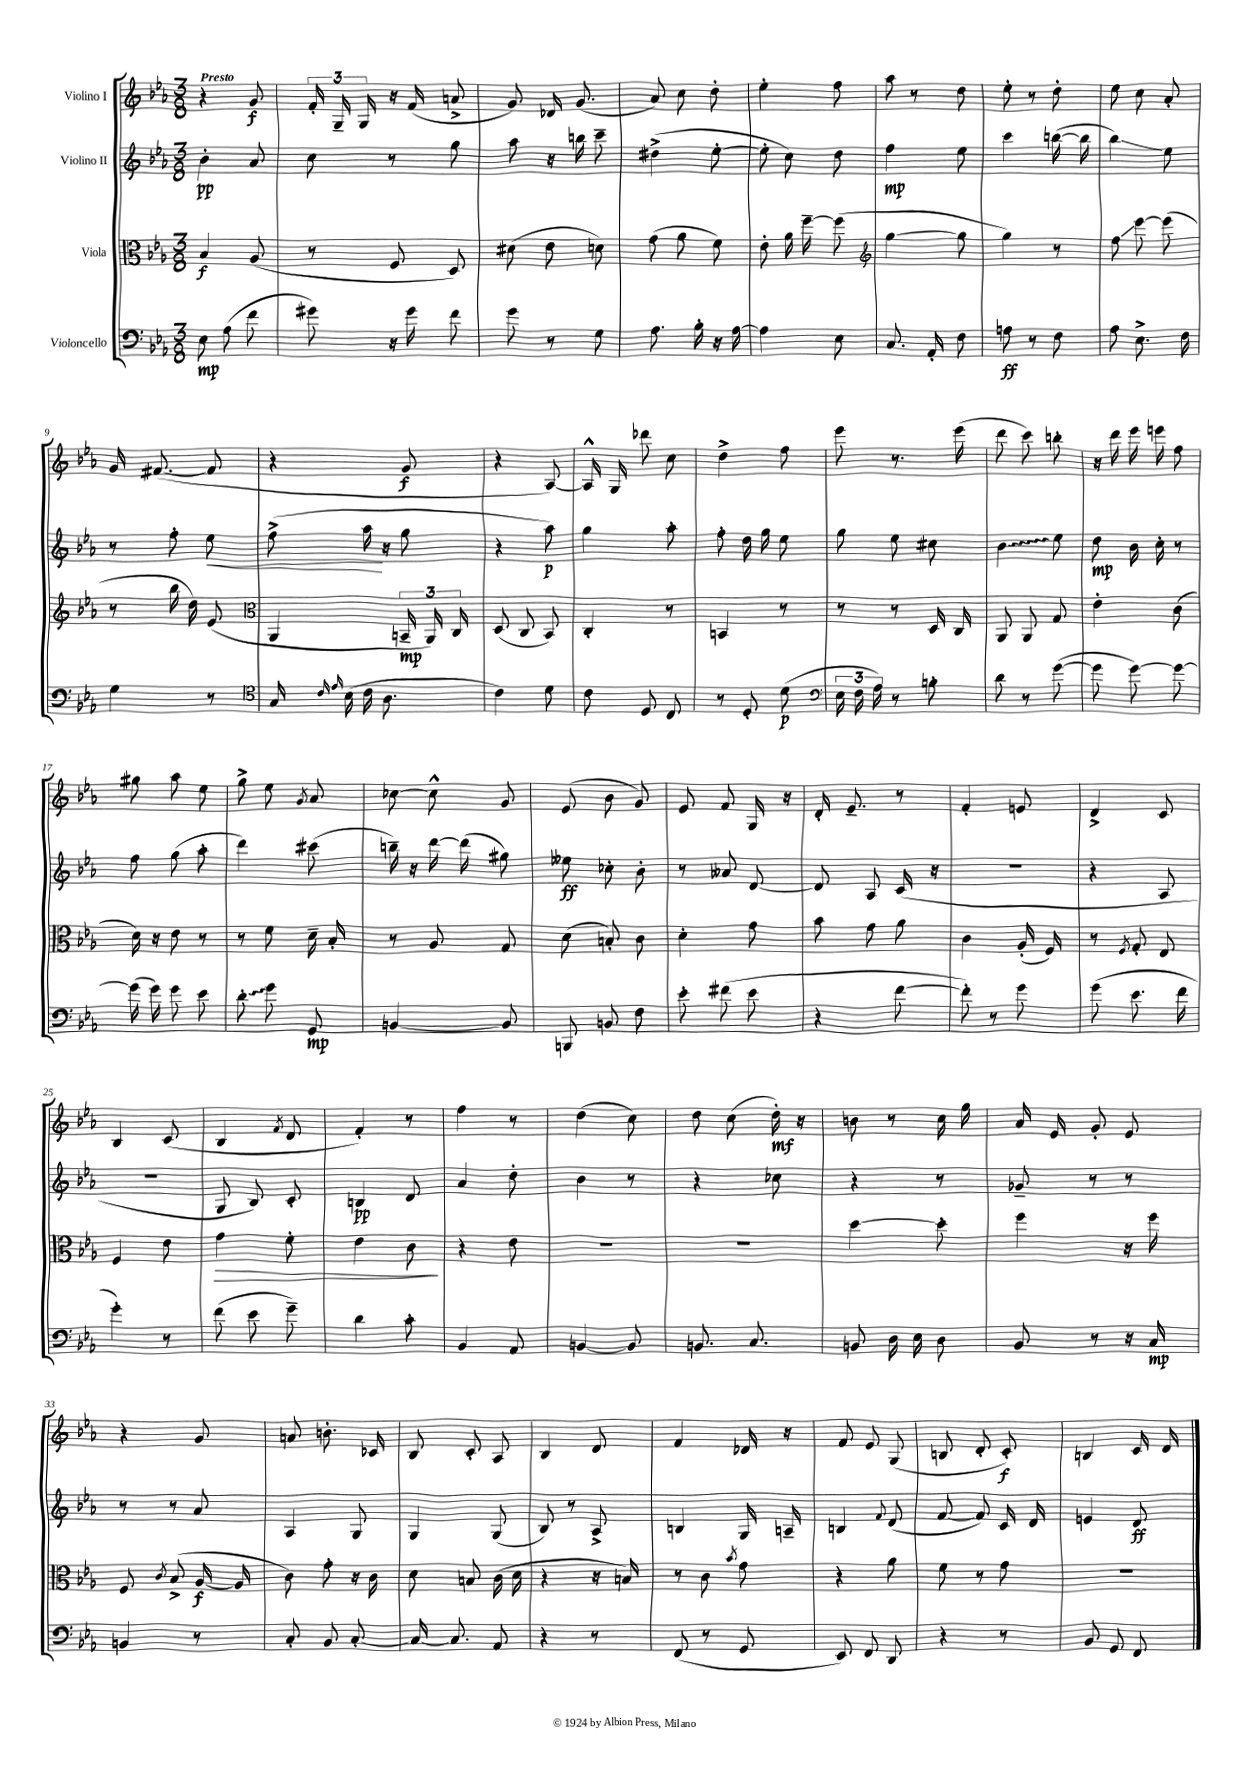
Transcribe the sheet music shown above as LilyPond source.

<<
\new StaffGroup <<
\new Staff = "s0" \with { instrumentName = "Violino I" } {
    \clef treble \key ees \major \numericTimeSignature \time 3/8 \tempo "Presto"
    \autoBeamOff r4 g'8\f |
    \tuplet 3/2 { f'16-. g16-- g16 } r16 f'16( a'8-> |
    g'8) des'16 g'8.( |
    aes'8) c''8 d''8-. |
    ees''4-. f''8 |
    aes''8 r8 d''8 |
    ees''8-. r8 d''8-. |
    ees''8 c''8 aes'8-. |
    g'16 fis'8.~( fis'8 |
    r4 g'8\f |
    r4 aes8~) |
    aes16-^ g16 des'''8 c''8 |
    d''4-> f''8 |
    ees'''8 r8. ees'''16( |
    d'''8 c'''8) b''8-. |
    r16 d'''16 ees'''16 e'''16 f''8 |
    gis''8 aes''8 ees''8 |
    g''8-> ees''8 \acciaccatura { g'8 } aes'8 |
    ces''8~ ces''8-^ g'8 |
    ees'8( bes'8 g'8) |
    ees'8 f'8 g16 r16 |
    d'16-. ees'8.-- r8 |
    f'4-. e'8 |
    d'4-> c'8 |
    bes4 c'8( |
    bes4 \acciaccatura { f'8 } d'8 |
    f'4-.) r8 |
    f''4 r8 |
    d''4( c''8) |
    d''8 c''8( d''16-.\mf) r16 |
    b'8 r8 c''16 g''16 |
    aes'16 ees'16 g'8-. ees'8 |
    r4 g'8 |
    a'8 b'8.-. ces'16 |
    bes8 c'8-. aes8 |
    bes4 d'8 |
    f'4 des'16 r16 |
    f'8 ees'8 g8( |
    b8 d'8-. c'8-.\f) |
    b4 c'16 d'16 \bar "|." |
}
\new Staff = "s1" \with { instrumentName = "Violino II" } {
    \clef treble \key ees \major \numericTimeSignature \time 3/8
    \autoBeamOff bes'4-.\pp aes'8 |
    c''8 r8 g''8 |
    aes''8 r16 b''16 c'''8-- |
    dis''4->( ees''8~-. |
    ees''8-. c''8) d''8 |
    f''4\mp ees''8 |
    c'''4 b''16~( b''16 |
    bes''4\glissando) ees''8 |
    r8 f''8-. ees''8\< |
    f''8->( aes''16\! r16 g''8 |
    r4 aes''8\p) |
    g''4 aes''8-. |
    f''8-. d''16 g''16 ees''8 |
    g''8 ees''8 cis''8 |
    \once \override Glissando.style = #'zigzag bes'4\glissando ees''8 |
    d''8\mp bes'16 c''16-. r8 |
    f''8 g''8( aes''8-. |
    d'''4) cis'''8( |
    b''16--) r16 d'''16~ d'''16( gis''8) |
    eeses''8\ff ces''8-. bes'8-. |
    r8 aeses'8 d'8~ |
    d'8 aes8 c'16( r16 |
    R4. |
    r4 aes8 |
    R4. |
    g8 bes8) c'8-. |
    b4\pp d'8 |
    aes'4 d''8-. |
    bes'4 r8 |
    r4 ces''8 |
    r4 r8 |
    ges'8-- r8 r8 |
    r8 r8 aes'8 |
    aes4 g8 |
    g4 g8( |
    bes8) r8 aes8-> |
    b4 g16 a16-- |
    b4 \appoggiatura { f'8 } d'8( |
    f'8~ f'8) c'16 d'16 |
    e'4 d'8\ff \bar "|." |
}
\new Staff = "s2" \with { instrumentName = "Viola" } {
    \clef alto \key ees \major \numericTimeSignature \time 3/8
    \autoBeamOff bes4\f aes8( |
    r8 f8 d8) |
    dis'8( ees'8 d'8) |
    g'8( aes'8 f'8) |
    ees'8-. aes'16 f''16~-- f''8( |
    \clef treble g''4~ g''8 |
    g''4) r8 |
    f''8\glissando ees'''8~ ees'''8( |
    r8 bes''16 d''16) ees'8( |
    \clef alto aes,4 \tuplet 3/2 { b,16--\mp aes,16) c16 } |
    d8( c8 bes,8) |
    c4-. r8 |
    b,4 r8 |
    r8 r8 d16 c16 |
    aes,8 aes,8 g8 |
    ees'4-. c'8( |
    d'16) r16 ees'8 r8 |
    r8 f'8 d'16-- bes16-. |
    r8 aes8 g8 |
    d'8( b8-.) c'8 |
    d'4-. g'8 |
    bes'8 g'8 aes'8 |
    c'4 aes16-.( f16) |
    r8 \acciaccatura { f8 } g8-. ees8 |
    f4 ees'8 |
    g'4\> f'8-. |
    ees'4 c'8\! |
    r4 ees'8 |
    R4. |
    R4. |
    d''4~ d''8-. |
    f''4 r16 f''16 |
    f8 \acciaccatura { c'8 } bes8->( aes16~\f aes16 |
    c'8) g'8-. r16 c'16 |
    d'8 b8 c'16( d'16 |
    r4 r16 b16) |
    r8 c'8 \acciaccatura { bes'8 } g'8 |
    r4 aes'8 |
    f'8 r8 g'8 |
    R4. \bar "|." |
}
\new Staff = "s3" \with { instrumentName = "Violoncello" } {
    \clef bass \key ees \major \numericTimeSignature \time 3/8
    \autoBeamOff ees8\mp aes8( f'8 |
    gis'8) r16 gis'16 f'8 |
    g'8 r8 g8 |
    aes8. bes16-. r16 aes16~ |
    aes4 ees8 |
    c8. aes,16-. f8 |
    a8\ff r8 f8 |
    aes8 ees8.-> f16 |
    g4 r8 |
    \clef tenor g16 \grace { c'16 ees'16 } bes16( c'16 aes8. |
    c'4) d'8 |
    c'8 d8 c8 |
    r8 d8-. d'8\p( |
    \clef bass \tuplet 3/2 { ees16 f16 aes16) } r8 b8-. |
    d'8 r8 g'8~( |
    g'8 g'8~) g'8~ |
    g'16( g'16) g'8 ees'8 |
    \once \override Glissando.style = #'zigzag d'8-.\glissando g'8 g,8\mp |
    b,4~ b,8 |
    b,,8 b,8 f8 |
    ees'8-. fis'8( ees'8 |
    r4 f'8~ |
    f'8-.) r8 g'8 |
    g'8( ees'8. f'16 |
    g'4-.) r8 |
    f'8( ees'8 g'8--) |
    d'4 c'8-. |
    bes,4 aes,8 |
    b,4~ b,8 |
    b,8. c8. |
    b,8 d16 ees16 d8 |
    bes,8 r8 r16 c16\mp |
    b,4 r8 |
    c8-. bes,8 c8~-. |
    c16~ c8. aes,8 |
    r4 r8 |
    f,8( r8 g,8 |
    ees,8) f,8 d,8 |
    r4 r8 |
    bes,8 g,8 f,8 \bar "|." |
}
>>
>>
